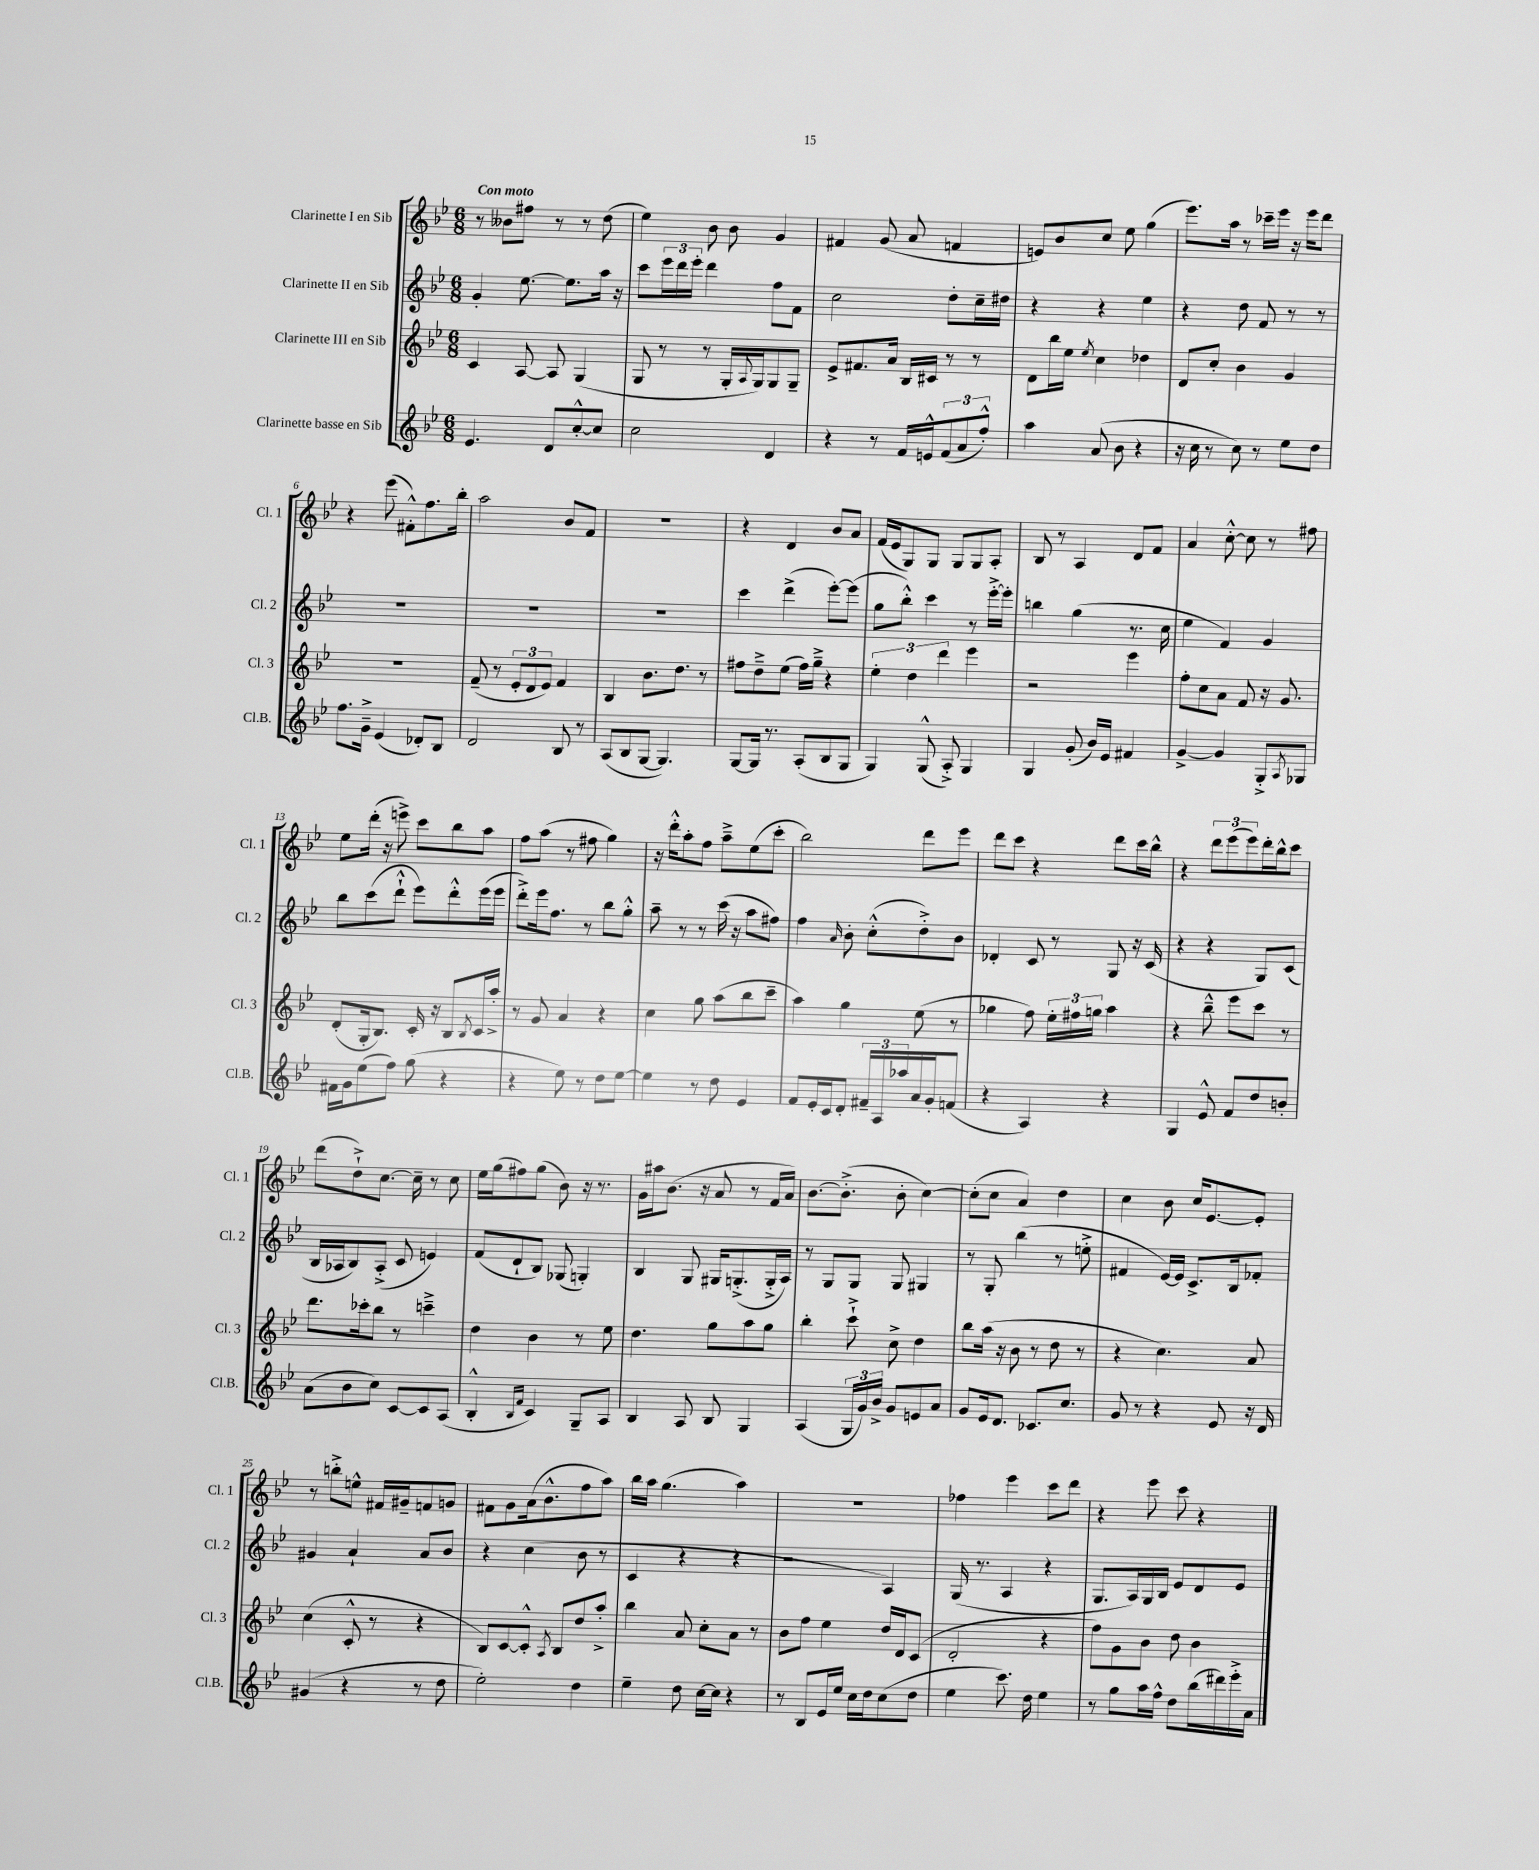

**kern	**kern	**kern	**kern
*staff4	*staff3	*staff2	*staff1
*clefG2	*clefG2	*clefG2	*clefG2
*k[b-e-]	*k[b-e-]	*k[b-e-]	*k[b-e-]
*M6/8	*M6/8	*M6/8	*M6/8
4.e-/	4c/	4g'/	8r
.	.	.	8b--\L
.	[8A/	[8.ee-\	8ff#\J
8d/L	8A/]	.	8r
.	.	8.ee-\]L	.
[8cc'^^/	(4G/	.	8r
8cc/]J	.	16aa\Jk	(8dd\
.	.	16r	.
=	=	=	=
2cc\	8G/	8ccc\L	4ee-\)
.	8r	24eee-\L	.
.	.	24ddd\	.
.	.	24eee-'\JJ	.
.	8r	4ddd\	8b-\
.	16G'/LL	.	8b-\
.	8qqA/	.	.
.	16G/J)	.	.
4d/	8G/	8ff\L	4g/
.	8G~/J	8f\J	.
=	=	=	=
4r	8e-^/L	2cc\	4f#/
.	8.f#/	.	.
8r	.	.	(8g/
.	16a/Jk	.	.
16f/LL	16B-/LL	.	8a/
16e^^/J	16c#/JJ	.	.
(12f/	8r	8dd'\L	4f/
12a/	.	.	.
.	8r	16cc~\L	.
12ff'^^/J)	.	.	.
.	.	16dd#\JJ	.
=	=	=	=
4aa\	8d\L	4r	8e/L)
.	16bb-\L	.	8b-/
.	16ee-\JJ	.	.
.	8qee-/	.	.
(8a/	4cc\	4r	8cc/J
8b-\	.	.	8ee-\
4r	4dd-\	4ee-\	(4gg\
=	=	=	=
16r	8d/L	4r	8.eee-\L)
16cc\	.	.	.
8r	8cc'/J	.	.
.	.	.	16aa\Jk
8cc\)	4b-\	8dd\	8r
8r	.	8f/	16ccc-~\LL
.	.	.	16eee-\JJ
8ee-\L	4g/	8r	16r
.	.	.	16eee-\LK
8dd\J	.	8r	8ddd\J
=	=	=	=
8.ff\L	2.r	2.r	4r
16g~^\Jk	.	.	.
(4e-/	.	.	(8eee-\
.	.	.	8f#'^^\L)
8d-'/L)	.	.	8.ff\
8B-/J	.	.	.
.	.	.	16bb-'\Jk
=	=	=	=
2d/	(8f~/	2.r	2aa\
.	8r	.	.
.	12e-'/L	.	.
.	12d/	.	.
.	12e-/J)	.	.
8B-/	4f/	.	8b-/L
8r	.	.	8f/J
=	=	=	=
(8A/L	4B-/	2.r	2.r
8B-/	.	.	.
[8G/J	8.b-\L	.	.
4.G/])	.	.	.
.	8.dd\J	.	.
.	8r	.	.
=	=	=	=
[8G/L	8ff#\L	4ccc\	4r
16G/]Jk	8dd~^\	.	.
8.r	.	.	.
.	(8ee-\J	(4ddd^\	4d/
(8A'/L	16ff#\LL)	.	.
.	16gg~^\JJ	.	.
8B-/	4r	[8eee-'\L)	8b-/L
8G/J	.	(8eee-\]J	8a/J
=	=	=	=
4G/)	6ee-'\	8gg\L	(16f/LL
.	.	.	16e-/J
.	.	8bb-'^^\J)	8G/)
.	6dd\	.	.
(8G^^/	.	4ccc\	8G/J
.	6ddd\	.	.
8A'^/)	.	.	8G/L
4G/	4eee-\	8r	8G/
.	.	[16eee-'^\LL	8A'/J
.	.	16eee-'\]JJ	.
=	=	=	=
4G/	2r	4bb\	8B-/
.	.	.	8r
(8g'/	.	(4gg\	4A/
16b-/LL)	.	.	.
16e-/JJ	.	.	.
4f#/	4eee-\	8.r	8d/L
.	.	.	8f/J
.	.	16cc\	.
=	=	=	=
[4g^/	8ff'\L	4ee-\	4a/
.	8cc\	.	.
4g/]	8a\J	4f/)	[8cc'^^\
.	8f/	.	8cc\]
8G'^/L	16r	4g/	8r
.	8.g/	.	.
8qA/	.	.	.
8G-/J	.	.	8ff#\
=	=	=	=
16f#\LL	(8d'/L	8bb-\L	8ee-\L
16g\J	.	.	.
(8ee-\	16G'/k	(8ccc\	(16ddd'\Jk
.	8.B-/J)	.	16r
8ff\J)	.	8ddd`^^\J	8eee^\)
(8gg\	16c'/	8eee-\L)	8ccc\L
.	16r	.	.
4r	8B-/L	8ddd'^^\	8bb-\
.	8qB-/	.	.
.	16c/L	(16eee-\L	8aa\J
.	16aa'^/JJ	16eee-\JJ	.
=	=	=	=
4r	8r	8ddd'^\L)	8ff\L
.	8g/	16eee-\k	(8aa\J
.	.	8.ff\J	.
8ee-\)	4a/	.	8r
8r	.	8r	8ff#\
8dd\L	4r	8bb-\L	4gg\)
[8ee-\J	.	8gg'^^\J	.
=	=	=	=
4ee-\]	4cc\	8aa~\	16r
.	.	.	16ddd'^^\LK
.	.	8r	8aa'\
8r	8gg\	8r	8ff\J
8dd\	(8aa\L	(16ccc\	8aa~^\L
.	.	16r	.
4e-/	8bb-\	8aa\L	(8ee-\
.	8ccc~\J	8ff#\J)	8ccc'\J
=	=	=	=
8f/L	4aa\)	4ff\	2bb-\)
16e-'/L	.	.	.
16c/J	.	.	.
.	.	16qqa/	.
8d'/J	4gg\	8b-'\	.
24f#~/LL	.	(8cc'^^\L	.
24A/	.	.	.
24aa-/	.	.	.
16a/	(8ee-\	8dd'^\)	8ddd\L
16g'/J	.	.	.
(8f/J	8r	8b-\J	8eee-\J
=	=	=	=
4r	4gg-\	4d-'/	8ddd\L
.	.	.	8ccc\J
4A/)	8ff\)	8c/	4r
.	24ee-'\LL	8r	.
.	24ff#\	.	.
.	24gg\JJ	.	.
4r	4aa\	8G/	8ddd\L
.	.	16r	16ccc\L
.	.	(16c/	16bb-^^\JJ
=	=	=	=
4G/	4r	4r	4r
8e-^^/	8bb-~^^\	4r	12ddd\L
.	.	.	(12eee-\
8f/L	8eee-\L	.	.
.	.	.	12eee-\)
8dd/	8ccc\J	8G/L)	16ddd'\L
.	.	.	16bb-^^\J
8b'/J	8r	(8c/J	8ccc\J
=	=	=	=
(8a\L	8.ddd\L	16B-/LL	(8ddd\L
.	.	16A-/J	.
8b-\	.	8B-/)	8dd`^\)
.	16ccc-'\k	.	.
8cc\J)	8bb-\J	(8A-'^/J	[8.cc\J
[8c/L	8r	8c/	.
.	.	.	16cc~\]
8c/]	4ccc~^\	4e/)	8r
(8A/J	.	.	8cc\
=	=	=	=
4B-'^^/	4dd\	(8f/L	16ee-\LL
.	.	.	(16gg\J
.	.	8d`/	8ff#\)
16qqB-/LL	.	.	.
16qqf/JJ	.	.	.
4c/)	4b-\	8B-/J)	(8gg\J
.	.	(8G-/	8b-\)
8G~/L	8r	4G'/)	16r
.	.	.	8.r
8A/J	8ee-\	.	.
=	=	=	=
4B-/	4.dd\	4B-/	16g\LL
.	.	.	16aa#\J
.	.	.	(8.b-\J
8A/	.	8G/	.
.	.	.	16r
8B-/	8gg\L	16G#/LK	8a/
.	.	(8.G'^/	.
4G/	8aa\	.	8r
.	8gg\J	16G'^/L	16f/LL
.	.	16A/JJ)	16a/JJ)
=	=	=	=
(4A/	4bb-'\	8r	[8.b-\L
.	.	8G/L	.
.	.	.	(8.b-'^\]J
24G/LL	8ccc`^\	8G/J	.
24g/)	.	.	.
24b-^/JJ	.	.	.
8g/L	8cc^\	8G/	8b-'\
8e/	4dd\	4G#/	[4cc\)
8a/J	.	.	.
=	=	=	=
8g/L	8bb-\L	8r	(8cc'\]L
16e-/k	(16aa\Jk	8G'/	8cc\J
8.d/J	16r	.	.
.	8b-\	(4bb-\	4a/)
8.c-/L	8r	.	.
.	8dd\	8r	4dd\
8.cc/J	.	.	.
.	8r	8ee'^\	.
=	=	=	=
8g/	4r	4f#/	4cc\
8r	.	.	.
4r	4.cc\)	[16e-/LL)	8b-\
.	.	16e-/]JJ	.
.	.	8.c^/L	16cc/LK
.	.	.	[8.e-/
8e-/	.	.	.
.	.	16B-/k	.
16r	8a/	8f-'/J	8e-'/]J
16d/	.	.	.
=	=	=	=
(4g#/	(4cc\	4g#/	8r
.	.	.	8bb'^\L
4r	8c'^^/	4a`/	8ee^^\J
.	8r	.	16f#/LL
.	.	.	16g#~/J
8r	4r	8a/L	8f/
8dd\	.	8b-/J	8g/J
=	=	=	=
2ee-'\)	8B-/L)	4r	8f#\L
.	[8c/	.	8g\
.	8c'^^/]J	(4cc\	(16a\k
.	.	.	8.b-^^\
.	8qA/	.	.
.	8B-/L	.	.
4dd\	8dd/	8b-\	8ff\
.	8aa'^/J	8r	8aa\J)
=	=	=	=
4ee-~\	4bb-\	4c/	16bb-\LL
.	.	.	16aa\JJ
.	.	.	(4.gg\
8dd\	8a/	4r	.
[16cc\LL	8cc'\L	.	.
16cc\]JJ	.	.	.
4r	8a\J	4r	4aa\)
.	8r	.	.
=	=	=	=
8r	8b-\L	2r	2.r
8B-/L	8ff\J	.	.
16e-/L	4ee-\	.	.
16ee-/JJ	.	.	.
16cc\LL	.	.	.
16dd\J	.	.	.
(8cc\	16dd/LL	4A/)	.
.	16d/J	.	.
8dd\J	(8c/J	.	.
=	=	=	=
4ee-\	2d'/	(16G/	4ff-\
.	.	8.r	.
8.ccc\)	.	4A/	4eee-\
16dd\	.	.	.
4ee-\	4r	4r	8ccc\L
.	.	.	8ddd\J
=	=	=	=
8r	8ff\L)	8.G/L	4r
8gg\L	8g\	.	.
.	.	16A/L)	.
16aa\L	8b-\J	16G/	8eee-\
16ff^^\JJ	.	16B-/JJ	.
8dd\L	8dd\	8e-/L	8ccc\
(16bb-\L	4b-\	8d/	4r
16ddd#\)	.	.	.
16eee-'^\	.	8e-/J	.
16a\JJ	.	.	.
==	==	==	==
*-	*-	*-	*-
